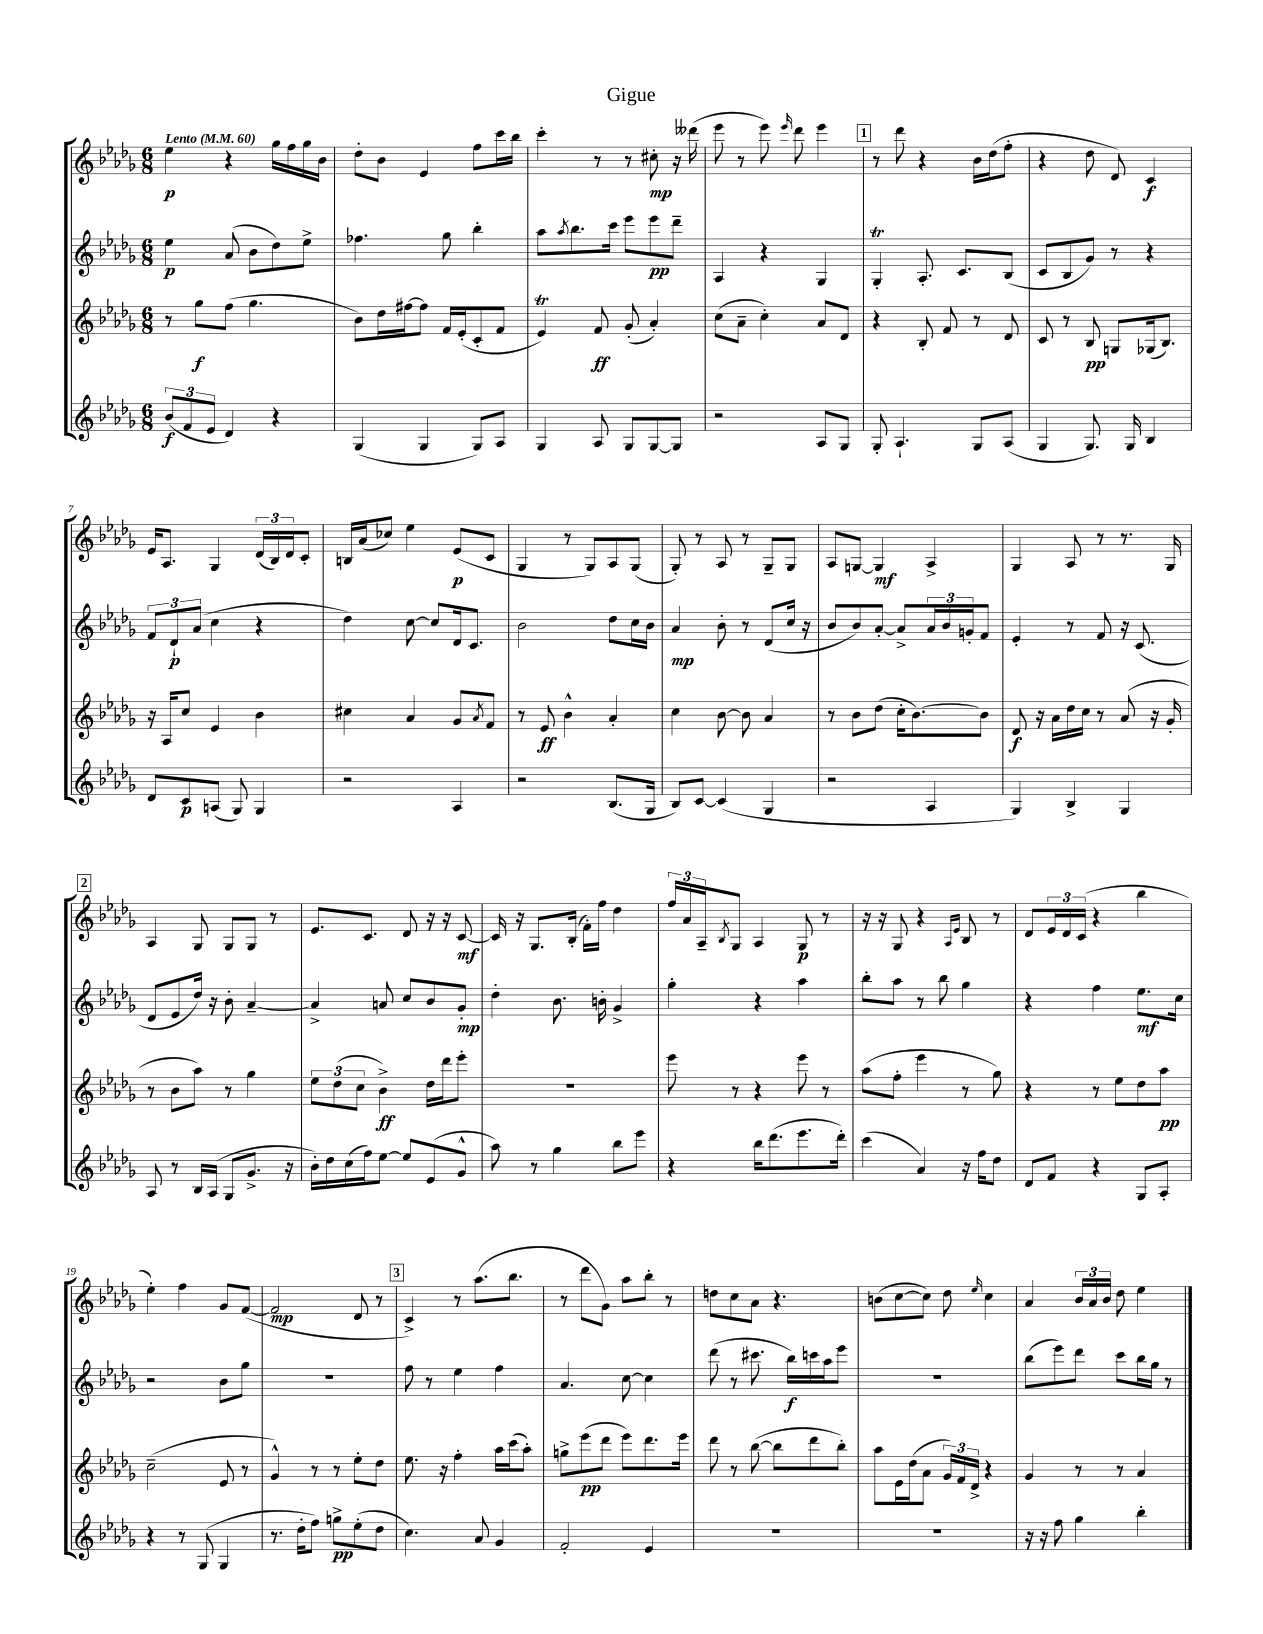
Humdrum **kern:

**kern	**kern	**kern	**kern
*staff4	*staff3	*staff2	*staff1
*clefG2	*clefG2	*clefG2	*clefG2
*k[b-e-a-d-g-]	*k[b-e-a-d-g-]	*k[b-e-a-d-g-]	*k[b-e-a-d-g-]
*M6/8	*M6/8	*M6/8	*M6/8
*MM60	*MM60	*MM60	*MM60
(12b-	8r	4ee-	4ee-
12f	.	.	.
.	8gg-	.	.
12e-	.	.	.
4d-)	(8ff	(8a-	4r
.	4.gg-	8b-	.
4r	.	8dd-)	16gg-
.	.	.	16ff
.	.	8ee-^	16gg-
.	.	.	16b-
=	=	=	=
(4G-	8b-)	4.ff-	8dd-'
.	16dd-	.	8b-
.	[16ff#	.	.
4G-	8ff#]	.	4e-
.	16f	8gg-	.
.	(16e-'	.	.
8G-)	8c'	4bb-'	8ff
8A-	8f	.	16ccc
.	.	.	16bb-
=	=	=	=
4G-	4e-)	8aa-	4ccc'
.	.	8qaa-	.
.	.	8.bb-	.
8A-	8f	.	8r
.	.	16ccc	.
8G-	(8g-'	8eee-	8r
[8G-	4a-')	8eee-	8cc#'
8G-]	.	8ddd-~	16r
.	.	.	(16ddd--
=	=	=	=
2r	(8cc	4A-	8eee-
.	8a-~	.	8r
.	4cc')	4r	8eee-)
.	.	.	16qqeee-
.	.	.	8ddd-
8A-	8a-	4G-	4eee-
8G-	8d-	.	.
=	=	=	=
8G-'	4r	4G-'	8r
4.A-`	.	.	8ddd-
.	8B-'	8.A-'	4r
.	8f	.	.
.	.	8.c	.
8G-	8r	.	16b-
.	.	.	(16dd-
(8A-	8d-	(8B-	8ff'
=	=	=	=
4G-	8c	8c	4r
.	8r	8B-	.
8.G-)	8B-	8g-)	8dd-
.	8G	8r	8d-)
16G-	.	.	.
4B-	(16G-	4r	4c
.	8.B-)	.	.
=	=	=	=
8d-	16r	12f	16e-
.	16A-	.	8.A-
.	.	12d-`	.
8c	8cc	.	.
.	.	(12a-	.
(8A	4e-	4cc	4G-
8G-)	.	.	.
4G-	4b-	4r	(24d-
.	.	.	24B-)
.	.	.	24d-
.	.	.	8c'
=	=	=	=
2r	4cc#	4dd-)	16B
.	.	.	(16a-
.	.	.	8cc-)
.	4a-	[8cc	4ee-
.	.	8cc]	.
4A-	8g-	16d-	(8e-
.	.	8.c	.
.	8qa-	.	.
.	8f	.	8c
=	=	=	=
2r	8r	2b-	4G-
.	8e-	.	.
.	4b-^^	.	8r
.	.	.	8G-)
(8.B-	4a-'	8dd-	8A-
.	.	16cc	(8G-
16G-	.	16b-	.
=	=	=	=
8B-)	4cc	4a-	8G-')
[8c	.	.	8r
(4c]	[8b-	8b-'	8A-
.	8b-]	8r	8r
4G-	4a-	(8d-	8G-~
.	.	16cc	8G-
.	.	16r	.
=	=	=	=
2r	8r	8b-	8A-
.	8b-	8b-)	[8G
.	(8dd-	[8a-'	4G]
.	16cc'	8a-^]	.
.	[8.b-)	.	.
4A-	.	24a-	4A-^
.	.	24b-	.
.	.	24g'	.
.	8b-]	8f	.
=	=	=	=
4G-)	8d-	4e-'	4G-
.	16r	.	.
.	16a-	.	.
4B-^	16dd-	8r	8A-
.	16cc	.	.
.	8r	8f	8r
4G-	(8a-	16r	8.r
.	.	(8.c	.
.	16r	.	.
.	16g-'	.	16G-
=	=	=	=
8A-	8r	8d-	4A-
8r	8b-	8e-	.
16B-	8aa-)	16dd-)	8G-
(16A-	.	16r	.
8G-	8r	8b-'	8G-
8.g-^	4gg-	[4a-~	8G-
.	.	.	8r
16r	.	.	.
=	=	=	=
16b-')	12ee-	4a-^]	8.e-
16dd-	.	.	.
.	(12dd-	.	.
(16cc	.	.	.
.	12cc	.	.
16ff)	.	.	8.c
[8ee-	4b-^)	8a	.
8ee-]	.	8cc	8d-
(8e-	16dd-	8b-	16r
.	16ddd-	.	16r
8g-^^	8eee-'	8g-'	[8c
=	=	=	=
8aa-)	2.r	4dd-'	16c]
.	.	.	16r
8r	.	.	8.G-
4gg-	.	8.b-	.
.	.	.	(16B-'
.	.	.	16f')
.	.	16b'	16ff
8bb-	.	4g-^	4dd-
8eee-	.	.	.
=	=	=	=
4r	8eee-	4gg-'	24ff
.	.	.	24a-
.	.	.	24A-~
.	.	.	8qB-
.	8r	.	8G-
16bb-	4r	4r	4A-
(8.ddd-	.	.	.
8.eee-	8eee-	4aa-	8G-
.	8r	.	8r
16ddd-')	.	.	.
=	=	=	=
(4ccc	(8aa-	8bb-'	16r
.	.	.	16r
.	8ff'	8aa-	8G-
4a-)	4eee-	8r	4r
.	.	8bb-	.
.	.	.	16qqA-
.	.	.	16qqe-
16r	8r	4gg-	8B-
16ff	.	.	.
8dd-	8gg-)	.	8r
=	=	=	=
8d-	4r	4r	8d-
8f	.	.	24e-
.	.	.	24d-
.	.	.	(24c
4r	8r	4ff	4r
.	8ee-	.	.
8G-	8dd-	8.ee-	4bb-
8A-'	8aa-	.	.
.	.	16cc	.
=	=	=	=
4r	(2cc~	2r	4ee-')
8r	.	.	4ff
(8G-	.	.	.
4G-	8e-	8b-	8g-
.	8r	8gg-	([8f
=	=	=	=
8.r	4g-^^)	2.r	2f]
16dd-'	.	.	.
8ff)	8r	.	.
8gg^	8r	.	.
(8ee-'	8ee-'	.	8d-
8dd-	8dd-	.	8r
=	=	=	=
4.cc)	8.ee-	8ff	4c^)
.	.	8r	.
.	16r	.	.
.	4ff'	4ee-	8r
8a-	.	.	(8.aa-
4g-	16aa-	4ff	.
.	(16ccc	.	8.bb-
.	8aa-')	.	.
=	=	=	=
2f'	8gg^	4.a-	8r
.	(8eee-	.	8ddd-
.	8ddd-	.	8g-)
.	8eee-)	[8cc	8aa-
4e-	8.ddd-	4cc]	8bb-'
.	.	.	8r
.	16eee-	.	.
=	=	=	=
2.r	8ddd-	(8ddd-	8dd
.	8r	8r	8cc
.	([8bb-	8.ccc#	8a-
.	8bb-]	.	4.r
.	.	16bb-)	.
.	8ddd-	16ccc	.
.	.	16aa-	.
.	8bb-')	8eee-	.
=	=	=	=
2.r	8aa-	2.r	(8b
.	16e-	.	[8cc
.	(16dd-	.	.
.	8a-	.	8cc])
.	24g-)	.	8dd-
.	24f	.	.
.	24d-^	.	.
.	.	.	16qqee-
.	4r	.	4cc
=	=	=	=
16r	4g-	(8bb-	4a-
16r	.	.	.
8ff	.	8eee-)	.
4gg-	8r	8ddd-	24b-
.	.	.	24a-
.	.	.	24b-
.	8r	8ccc	8dd-
4bb-'	4a-	16bb-	4ee-
.	.	16gg-	.
.	.	8r	.
==	==	==	==
*-	*-	*-	*-
